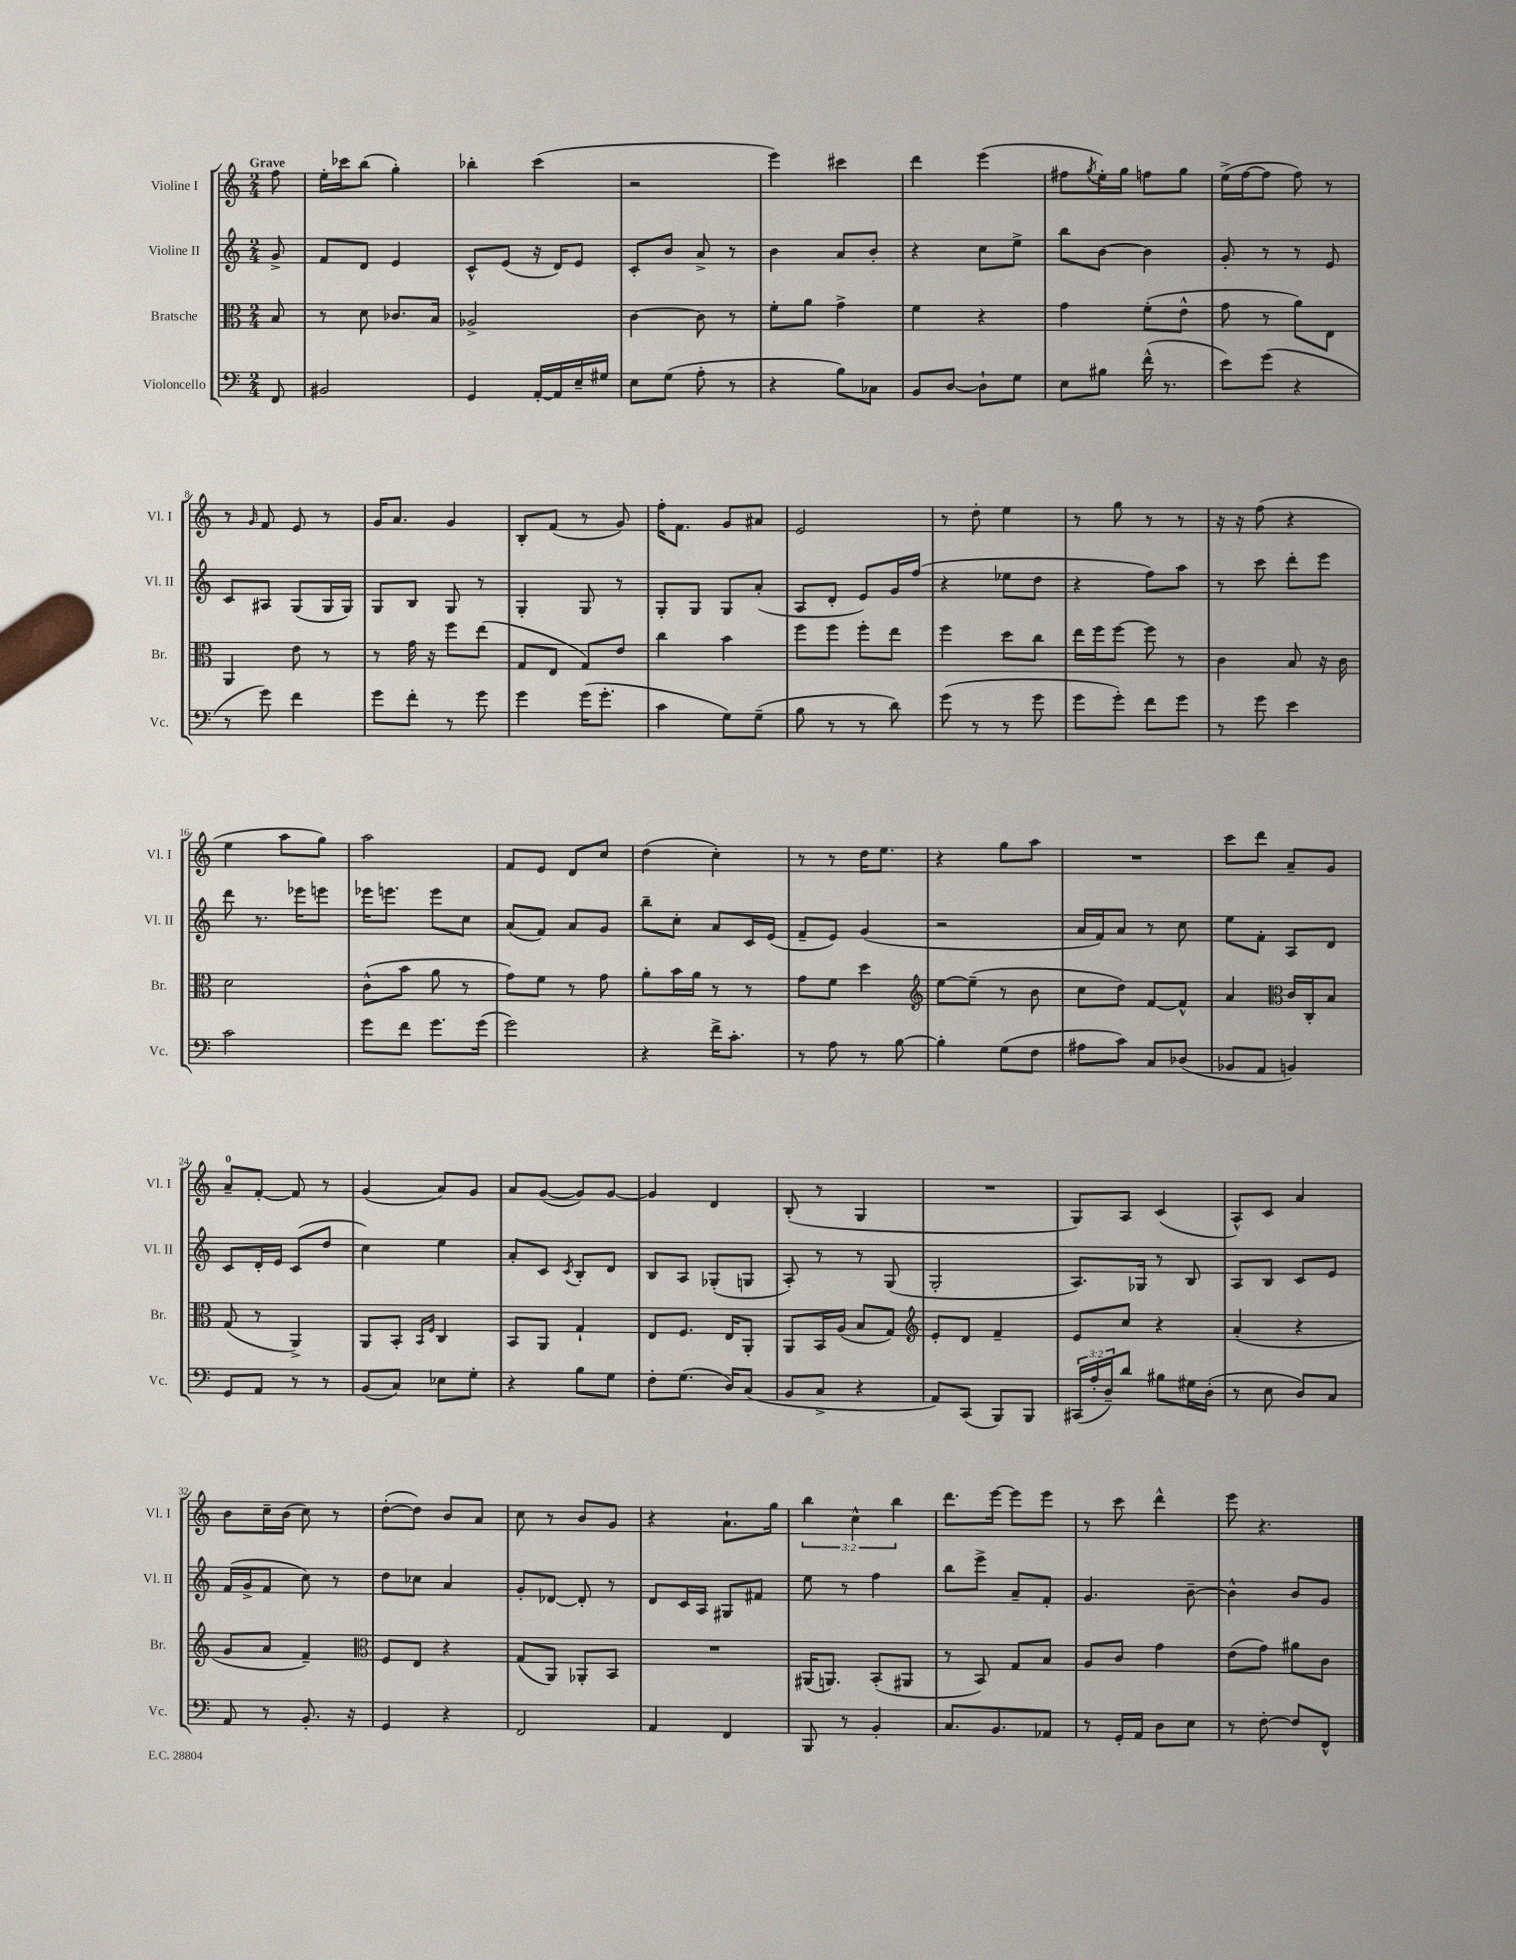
<<
\new StaffGroup <<
\new Staff = "s0" \with { instrumentName = "Violine I" shortInstrumentName = "Vl. I" } {
    \clef treble \key c \major \numericTimeSignature \time 2/4 \override Staff.TupletNumber.text = #tuplet-number::calc-fraction-text \partial 8 \tempo "Grave"
    f''8 |
    e''16-. ces'''16 b''8( g''4-.) |
    bes''4-. c'''4( |
    r2 |
    e'''4) cis'''4 |
    d'''4 e'''4( |
    fis''8 \acciaccatura { g''8 } e''16-.) g''16 f''8 g''8 |
    e''16->( f''16~ f''8 f''8) r8 |
    r8 \grace { g'16 } f'8 e'8 r8 |
    g'16 a'8. g'4 |
    b8-. f'8( r8 g'8) |
    f''16-. f'8. g'8 ais'8 |
    e'2 |
    r8 d''8-. e''4 |
    r8 g''8 r8 r8 |
    r16 r16 f''8( r4 |
    e''4 a''8 g''8) |
    a''2 |
    f'8 e'8 d'8 c''8 |
    d''4( c''4-.) |
    r8 r8 d''16 e''8. |
    r4 g''8 a''8 |
    R2 |
    c'''8 d'''8 a'8-- g'8 |
    a'8-0-- f'8~-. f'8 r8 |
    g'4( a'8) g'8 |
    a'8 g'8~( g'8) g'8~ |
    g'4 d'4 |
    b8-.( r8 g4 |
    R2 |
    g8) a8 c'4( |
    a8-^) c'8 a'4 |
    b'8 c''16-- b'16( c''8) r8 |
    d''8~-.( d''8) b'8 a'8 |
    c''8 r8 b'8 g'8 |
    r4 a'8.-! g''16 |
    \tuplet 3/2 { b''4 c''4-^ b''4 } |
    d'''8. e'''16~ e'''8 e'''8 |
    r8 c'''8 d'''4-^ |
    e'''8 r4. \bar "|." |
}
\new Staff = "s1" \with { instrumentName = "Violine II" shortInstrumentName = "Vl. II" } {
    \clef treble \key c \major \numericTimeSignature \time 2/4 \partial 8
    g'8-> |
    f'8 d'8 e'4 |
    c'8-^ e'8( r16 d'16) e'8 |
    c'8-. b'8 a'8-> r8 |
    b'4 a'8 b'8-. |
    r4 c''8 e''8-> |
    b''8 b'8~ b'4 |
    g'8-. r8 r8 e'8 |
    c'8 ais8 g8( g16 g16) |
    g8 b8 g8 r8 |
    g4-. g8 r8 |
    g8-. g8 g8 a'8-.( |
    a8 d'8-. e'8) g'16 f''16( |
    r4 ees''8 d''8 |
    r4 f''8) a''8 |
    r8 c'''8 d'''8-. e'''8 |
    d'''8 r8. ees'''16 e'''8 |
    ees'''16 e'''8. e'''8 c''8 |
    a'8( f'8) a'8 g'8 |
    b''8-- c''8-. a'8 c'16 e'16( |
    f'8-- e'8) g'4( |
    r2 |
    a'16 f'16) a'8 r8 c''8 |
    e''8 f'8-. a8 d'8 |
    c'8 d'16-. e'16 c'8( d''8 |
    c''4) e''4 |
    a'8-. c'8 \acciaccatura { c'8 } b8-. d'8 |
    b8 a8 ges8-.( g8 |
    a8-.) r8 r8 g8( |
    g2-. |
    a8.) ges16 r8 b8 |
    a8 b8 c'8 e'8 |
    f'16( g'16-> f'8 c''8) r8 |
    d''8 ces''8 a'4 |
    g'8-. des'8~ des'8-. r8 |
    d'8 c'16 a16 gis8 fis'8 |
    e''8 r8 f''4 |
    b''8 e'''8-> a'8-- f'8-. |
    g'4. b'8~-- |
    b'4-^ b'8 g'8 \bar "|." |
}
\new Staff = "s2" \with { instrumentName = "Bratsche" shortInstrumentName = "Br." } {
    \clef alto \key c \major \numericTimeSignature \time 2/4 \partial 8
    b8 |
    r8 d'8 ces'8. b16 |
    aes2-> |
    c'4~ c'8 r8 |
    f'8-. a'8 g'4-> |
    f'4 r4 |
    g'4 f'8-.( e'8-^ |
    g'8 r8 a'8) e8 |
    a,4 e'8 r8 |
    r8 g'16 r16 f''8 e''8( |
    g8 e8 g8) e'8 |
    c''4 b'4 |
    f''8 f''8 f''8-. e''8 |
    f''4 d''8 c''8 |
    e''16 f''16 f''8~ f''8 r8 |
    c'4 b8 r16 c'16 |
    d'2 |
    c'8-^( b'8 a'8 r8 |
    g'8) f'8 r8 g'8 |
    a'8-. b'16 a'16 r8 r8 |
    g'8 f'8 d''4 |
    \clef treble e''8~ e''8--( r8 b'8 |
    c''8 d''8) f'8~ f'8-^ |
    a'4 \clef alto c'16 c16-. b8 |
    g8( r8 a,4->) |
    a,8 b,8-. \grace { b,16 f16 } c4 |
    b,8 a,8 g4-! |
    e8 f8. e16 a,8-. |
    a,8 b,16 a16( b8 g8) |
    \clef treble e'8-. d'8 f'4-- |
    e'8 c''8 r4 |
    a'4-.( r4 |
    g'8 a'8 f'4--) |
    \clef alto f8 e8 r4 |
    g8( a,8) aes,8-. b,8 |
    R2 |
    ais,16( a,8.) b,8-.( ais,8 |
    r8 b,8) g8 b8 |
    a8 c'8 g'4 |
    e'8( g'8) ais'8 c'8 \bar "|." |
}
\new Staff = "s3" \with { instrumentName = "Violoncello" shortInstrumentName = "Vc." } {
    \clef bass \key c \major \numericTimeSignature \time 2/4 \override Staff.TupletNumber.text = #tuplet-number::calc-fraction-text \partial 8
    f,8 |
    bis,2 |
    g,4 a,16~-. a,16 e16-- gis16 |
    e8 g8( a8-. r8 |
    r4 b8) ces8 |
    b,8 d8~ d8-! g8 |
    e8 bis8 f'16-^( r8. |
    e'8) g'8( r4 |
    r8 g'8) f'4 |
    g'8 f'8-. r8 g'8 |
    g'4 g'16( g'8.-. |
    c'4 g8) g8--( |
    b8 r8 r8 d'8) |
    g'8( r8 r8 g'8 |
    g'8 g'8-.) f'8 g'8 |
    r8 g'8 e'4 |
    c'2 |
    g'8 f'8 g'8. g'16( |
    g'2) |
    r4 f'16-> c'8.-. |
    r8 a8 r8 b8~ |
    b4-. g8( f8 |
    ais8 c'8) c8 des8( |
    bes,8 a,8 b,4) |
    g,8 a,8 r8 r8 |
    b,8( c8) ees8 g8-. |
    r4 b8 g8 |
    f8-. g8.( d16) c8( |
    b,8 c8-> r4 |
    a,8) c,8( b,,8) b,,8 |
    \tuplet 3/2 { cis,16( a16-. d16--) } d'8 bis8 gis16 d16-.( |
    r8 e8 d8) c8 |
    a,8 r8 b,8.-. r16 |
    g,4 r4 |
    f,2 |
    a,4 f,4 |
    b,,8 r8 b,4-. |
    c8. b,8. aes,8 |
    r8 g,16-. a,16 d8 e8 |
    r8 f8~-. f8 f,8-^ \bar "|." |
}
>>
>>
